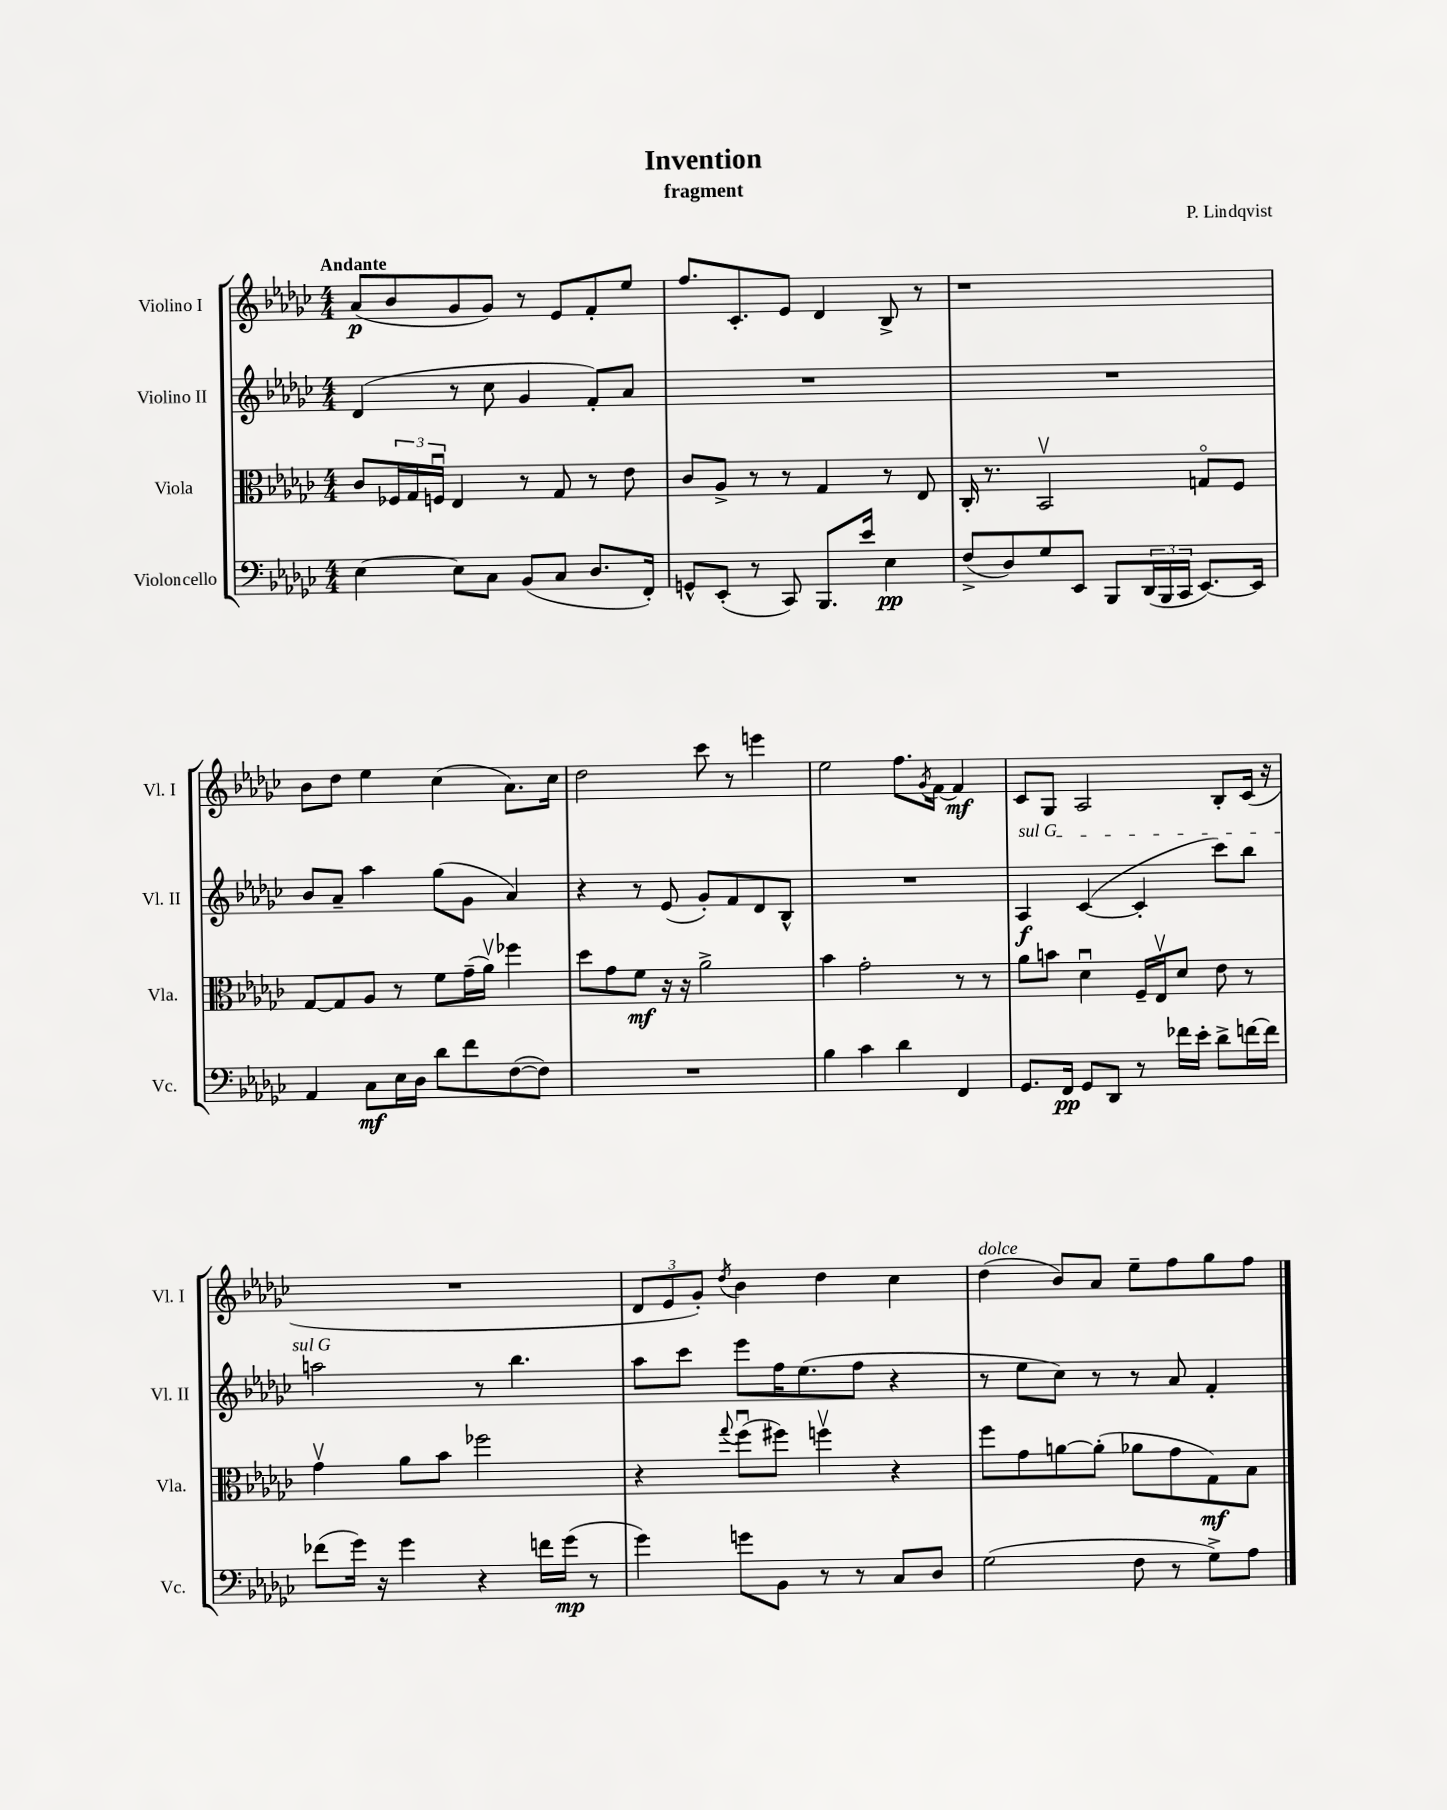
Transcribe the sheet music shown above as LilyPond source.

\header { title = "Invention" composer = "P. Lindqvist" subtitle = "fragment" }
<<
\new StaffGroup <<
\new Staff = "s0" \with { instrumentName = "Violino I" shortInstrumentName = "Vl. I" } {
    \clef treble \key ges \major \numericTimeSignature \time 4/4 \tempo "Andante"
    aes'8\p( bes'8 ges'8 ges'8) r8 ees'8 f'8-. ees''8 |
    f''8. ces'8.-. ees'8 des'4 bes8-> r8 |
    r1 |
    bes'8 des''8 ees''4 ces''4( aes'8.) ces''16 |
    des''2 ces'''8 r8 e'''4 |
    ees''2 f''8. \acciaccatura { ges'8 } f'16~ f'4\mf |
    ces'8 ges8 aes2 bes8-. ces'16( r16 |
    R1 |
    \tuplet 3/2 { des'8 ees'8 ges'8-.) } \acciaccatura { des''8 } bes'4 des''4 ces''4 |
    des''4^\markup { \italic "dolce" }( bes'8) aes'8 ees''8-- f''8 ges''8 f''8 \bar "|." |
}
\new Staff = "s1" \with { instrumentName = "Violino II" shortInstrumentName = "Vl. II" } {
    \clef treble \key ges \major \numericTimeSignature \time 4/4
    des'4( r8 ces''8 ges'4 f'8-.) aes'8 |
    R1 |
    R1 |
    bes'8 aes'8-- aes''4 ges''8( ges'8 aes'4) |
    r4 r8 ees'8( ges'8-.) f'8 des'8 bes8-^ |
    R1 |
    \once \override TextSpanner.bound-details.left.text = \markup { \italic "sul G" } aes4\f\startTextSpan ces'4~( ces'4-. ces'''8) bes''8 |
    a''2\stopTextSpan r8 bes''4. |
    aes''8 ces'''8 ees'''8 f''16 ees''8.( f''8 r4 |
    r8 ees''8 ces''8) r8 r8 aes'8 f'4-. \bar "|." |
}
\new Staff = "s2" \with { instrumentName = "Viola" shortInstrumentName = "Vla." } {
    \clef alto \key ges \major \numericTimeSignature \time 4/4
    ces'8 \tuplet 3/2 { fes16 ges16 f16\downbow } ees4 r8 ges8 r8 ees'8 |
    ces'8 aes8-> r8 r8 ges4 r8 ees8 |
    ces16-. r8. bes,2\upbow g8\flageolet f8 |
    ges8~ ges8 aes8 r8 f'8 ges'16--( aes'16\upbow) fes''4 |
    des''8 ges'8 f'8\mf r16 r16 aes'2-> |
    bes'4 ges'2-. r8 r8 |
    aes'8 b'8 des'4\downbow f16-- ees16\upbow des'8 ees'8 r8 |
    ges'4\upbow aes'8 bes'8 fes''2 |
    r4 \appoggiatura { ges''8 } f''8\downbow( fis''8) f''4\upbow r4 |
    f''8 ges'8 a'8~ a'8-.( aes'8 ges'8 ges8\mf) bes8 \bar "|." |
}
\new Staff = "s3" \with { instrumentName = "Violoncello" shortInstrumentName = "Vc." } {
    \clef bass \key ges \major \numericTimeSignature \time 4/4
    ees4~ ees8 ces8 bes,8( ces8 des8. f,16-.) |
    g,8-^ ees,8-.( r8 ces,8) bes,,8. ees'16 ees4\pp |
    f8->( des8) ges8 ees,8 bes,,8 \tuplet 3/2 { des,16( bes,,16 ces,16 } ees,8.~) ees,16 |
    aes,4 ces8\mf ees16 des16 des'8 f'8 f8~( f8) |
    R1 |
    bes4 ces'4 des'4 f,4 |
    ges,8. f,16\pp ges,8 des,8 r8 fes'16 ees'16-. des'8-> f'16~ f'16 |
    fes'8( ges'16) r16 ges'4 r4 f'16 ges'16\mp( r8 |
    ges'4) g'8 bes,8 r8 r8 ces8 des8 |
    ges2( f8 r8 ges8->) aes8 \bar "|." |
}
>>
>>
\layout { \context { \Score \remove "Bar_number_engraver" } }
